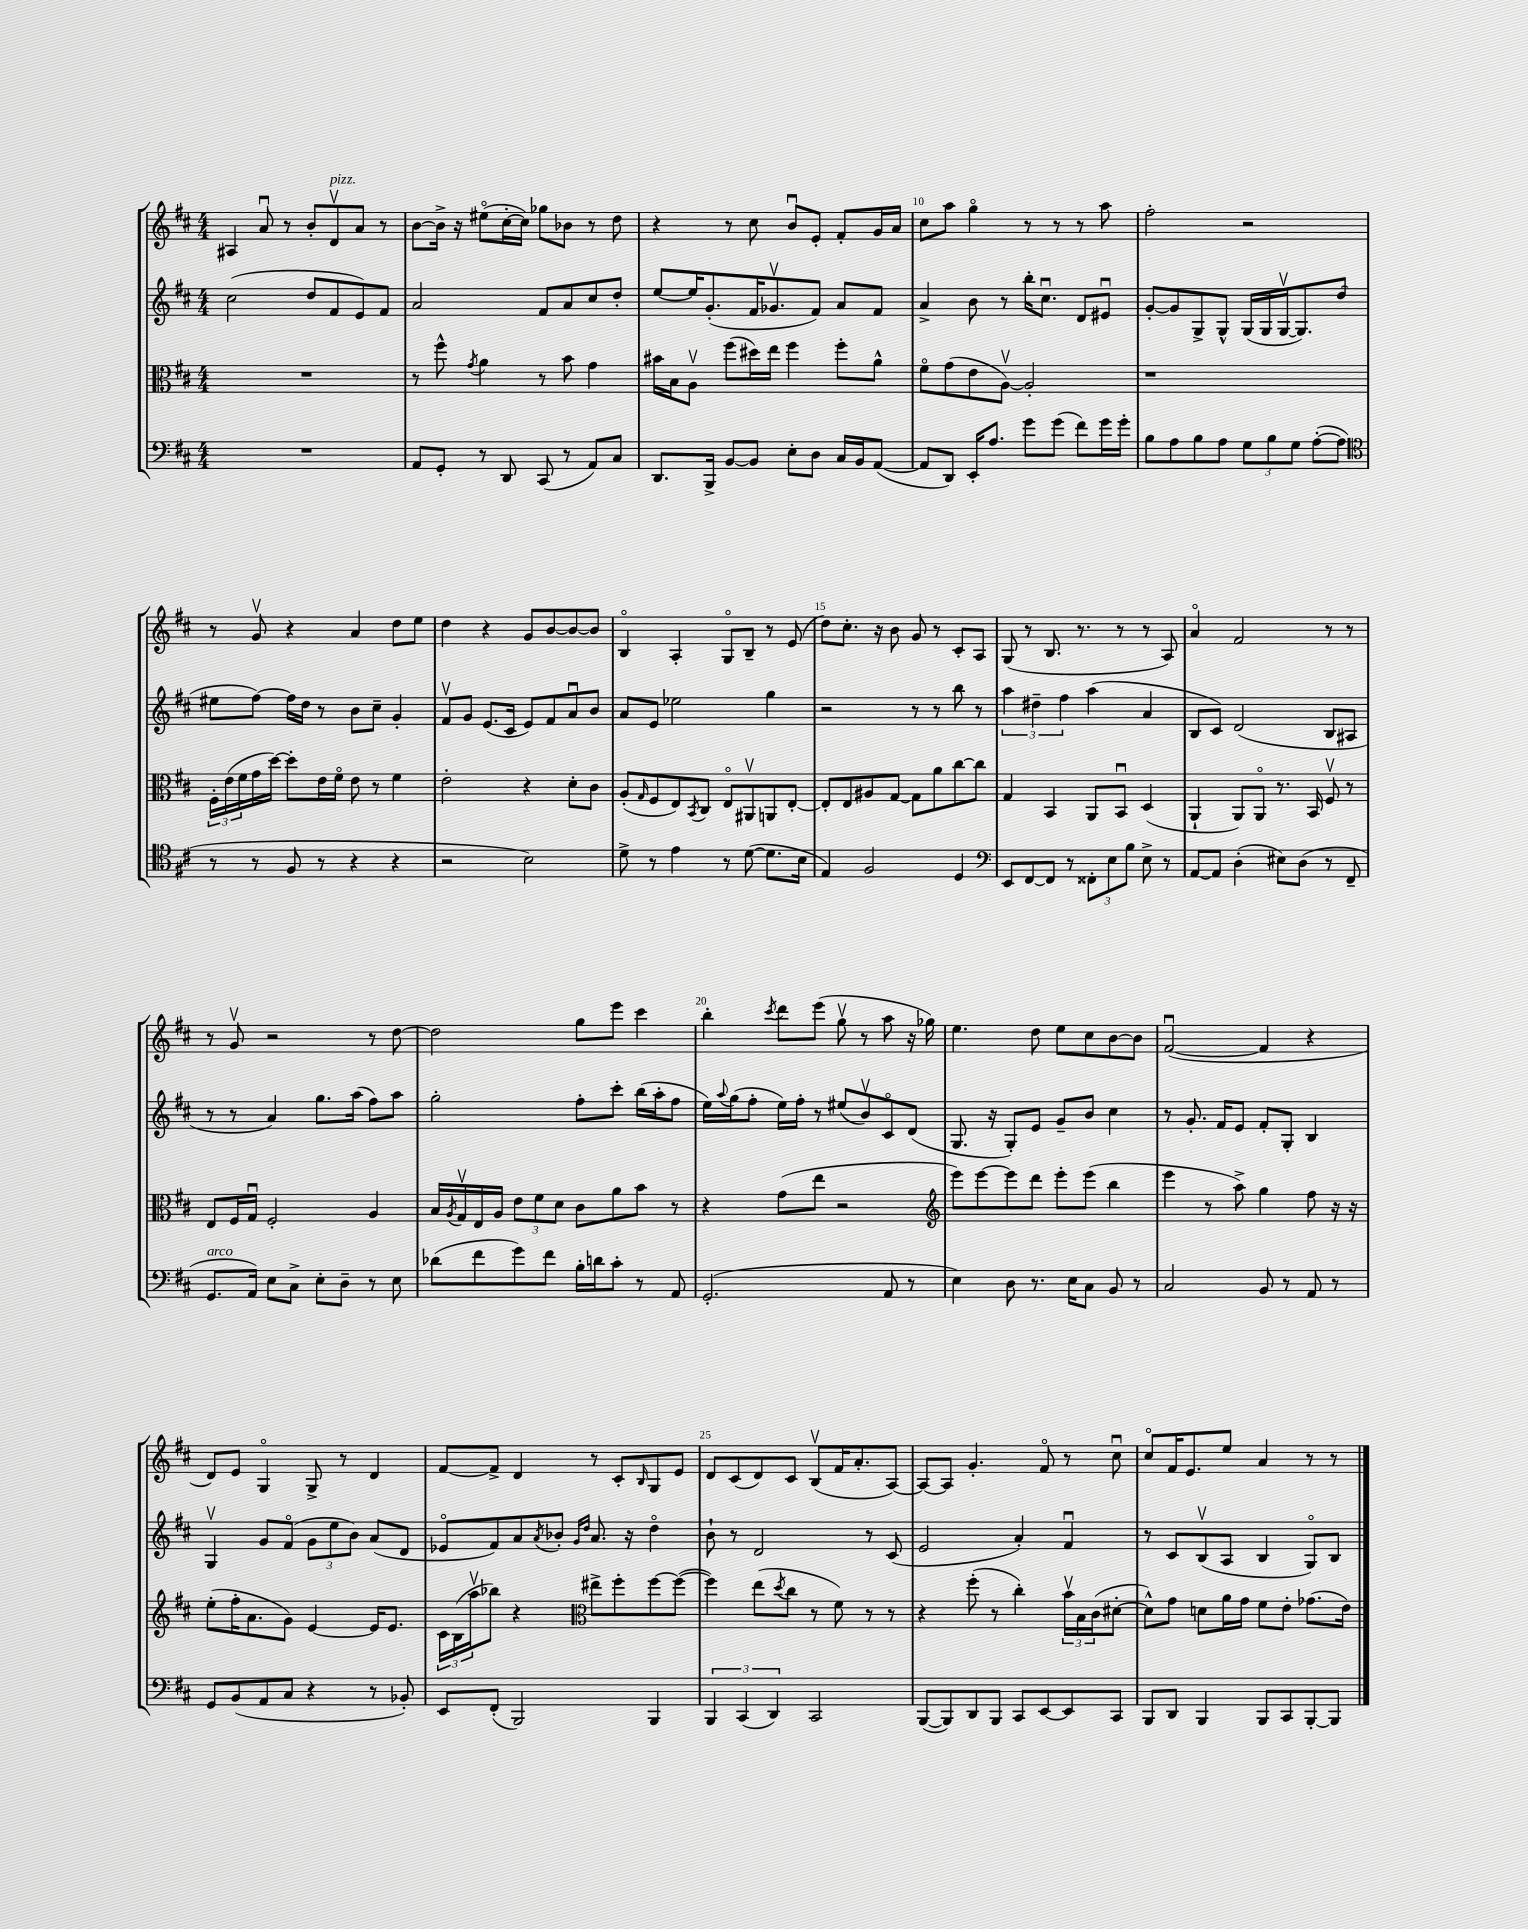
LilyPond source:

<<
\new StaffGroup <<
\new Staff = "s0" {
    \clef treble \key d \major \numericTimeSignature \time 4/4
    ais4 a'8\downbow r8 b'8-. d'8\upbow^\markup { \italic "pizz." } a'8 r8 |
    b'8~ b'16-> r16 eis''8\flageolet( cis''16~-. cis''16) ges''8 bes'8 r8 d''8 |
    r4 r8 cis''8 b'8\downbow e'8-. fis'8-. g'16 a'16 |
    cis''8 a''8 g''4\flageolet r8 r8 r8 a''8 |
    fis''2-. r2 |
    r8 g'8\upbow r4 a'4 d''8 e''8 |
    d''4 r4 g'8 b'8~ b'8~ b'8 |
    b4\flageolet a4-. g8\flageolet b8-- r8 e'8( |
    d''8) cis''8.-. r16 b'8 g'8 r8 cis'8-. a8 |
    g8( r8 b8. r8. r8 r8 a8) |
    a'4\flageolet fis'2 r8 r8 |
    r8 g'8\upbow r2 r8 d''8~ |
    d''2 g''8 e'''8 cis'''4 |
    b''4-. \acciaccatura { cis'''8 } d'''8 e'''8( g''8\upbow r8 a''8 r16 ges''16) |
    e''4. d''8 e''8 cis''8 b'8~ b'8 |
    fis'2~\downbow( fis'4 r4 |
    d'8) e'8 g4\flageolet g8-> r8 d'4 |
    fis'8~ fis'8-> d'4 r8 cis'8-. \grace { b16 } g8 e'8 |
    d'8 cis'8( d'8) cis'8 b8\upbow( fis'16 a'8.-. a8~) |
    a8~ a8 g'4.-. fis'8\flageolet r8 cis''8\downbow |
    cis''8\flageolet fis'16 e'8. e''8 a'4 r8 r8 \bar "|." |
}
\new Staff = "s1" {
    \clef treble \key d \major \numericTimeSignature \time 4/4
    cis''2( d''8 fis'8 e'8) fis'8 |
    a'2 fis'8 a'8 cis''8 d''8-. |
    e''8~ e''16 g'8.-.( fis'16 ges'8.\upbow fis'8) a'8 fis'8 |
    a'4-> b'8 r8 b''16-. cis''8.\downbow d'8 eis'8\downbow |
    g'8~-. g'8 g8-> g8-^ g16( g16 g16~\upbow g8.) d''8( |
    eis''8 fis''8~) fis''16 d''16 r8 b'8 cis''8-- g'4-. |
    fis'8\upbow g'8 e'8.( cis'16 e'8) fis'8 a'8\downbow b'8 |
    a'8 e'8 ees''2 g''4 |
    r2 r8 r8 b''8 r8 |
    \tuplet 3/2 { a''4 dis''4-- fis''4 } a''4( a'4 |
    b8 cis'8) d'2( b8 ais8 |
    r8 r8 a'4) g''8. a''16( fis''8) a''8 |
    g''2-. fis''8-. cis'''8-. b''16( a''16-. fis''8 |
    e''16) \appoggiatura { a''8 } g''16( fis''8-. e''16) fis''16-. r8 eis''8( b'8\upbow) cis'8\flageolet d'8( |
    g8. r16 g8-.) e'8 g'8-- b'8 cis''4 |
    r8 g'8.-. fis'16 e'8 fis'8-. g8-. b4 |
    g4\upbow g'8 fis'8\flageolet( \tuplet 3/2 { g'8 e''8 b'8) } a'8( d'8 |
    ees'8\flageolet fis'8) a'8 \acciaccatura { a'8 } bes'8-. \grace { g'16 d''16 } a'8. r16 d''4\flageolet |
    b'8-! r8 d'2 r8 cis'8( |
    e'2 a'4-.) fis'4\downbow |
    r8 cis'8 b8\upbow( a8 b4 g8\flageolet) b8 \bar "|." |
}
\new Staff = "s2" {
    \clef alto \key d \major \numericTimeSignature \time 4/4
    R1 |
    r8 fis''8-^ \acciaccatura { g'8 } a'4 r8 b'8 g'4 |
    bis'16 b16 a8\upbow fis''8( dis''16) e''16 fis''4 fis''8-. a'8-^ |
    fis'8\flageolet g'8( e'8 a8~\upbow) a2-. |
    r1 |
    \tuplet 3/2 { fis16-. e'16( fis'16 } g'16 d''16~) d''8-. e'16 fis'16\flageolet e'8 r8 fis'4 |
    e'2-. r4 d'8-. cis'8 |
    a8-.( \grace { g16 } fis8 e8) \acciaccatura { b,8 } cis8 e8\flageolet ais,8\upbow a,8 e8~-. |
    e8-. e8 ais8 g8~ g8 a'8 cis''8~ cis''8 |
    g4 b,4 a,8 b,8\downbow d4( |
    a,4-! a,8) a,8\flageolet r8. b,16 fis8\upbow r8 |
    e8 fis16 g16\downbow fis2-. a4 |
    b16 \acciaccatura { a8 } g16\upbow e16 a16 \tuplet 3/2 { e'8 fis'8 d'8 } cis'8 a'8 b'8 r8 |
    r4 g'8( e''8 r2 |
    \clef treble e'''8) e'''8~ e'''8 d'''8 e'''8-. e'''8( b''4 |
    e'''4 r8 a''8->) g''4 fis''8 r16 r16 |
    e''8-.( fis''16-. a'8. g'8) e'4~ e'16 e'8. |
    \tuplet 3/2 { cis'16 b16( a''16\upbow } bes''8) r4 \clef alto eis''8-> fis''8-. fis''8~ fis''8~( |
    fis''4) e''8( \acciaccatura { d''8 } cis''8 r8 fis'8) r8 r8 |
    r4 fis''8-.( r8 cis''4-.) \tuplet 3/2 { b'16\upbow b16 cis'16( } dis'8~-. |
    dis'8-^) g'8 d'8 a'16 g'16 fis'8 e'8-. ges'8.( e'16) \bar "|." |
}
\new Staff = "s3" {
    \clef bass \key d \major \numericTimeSignature \time 4/4
    R1 |
    a,8 g,8-. r8 d,8 cis,8( r8 a,8) cis8 |
    d,8. b,,16-> b,8~ b,8 e8-. d8 cis16 b,16 a,8~( |
    a,8 d,8) e,16-. a8. g'8 g'8( fis'8) g'16 g'16-. |
    b8 a8 b8 a8 \tuplet 3/2 { g8 b8 g8 } a8~-.( a8 |
    \clef tenor r8 r8 fis8 r8 r4 r4 |
    r2 b2) |
    d'8-> r8 e'4 r8 d'8~( d'8. b16 |
    e4) fis2 d4 |
    \clef bass e,8 fis,8~ fis,8 r8 \tuplet 3/2 { fisis,8-. e8 b8 } e8-> r8 |
    a,8~ a,8 d4-.( eis8) d8( r8 fis,8-- |
    g,8.^\markup { \italic "arco" } a,16) e8 cis8-> e8-. d8-- r8 e8 |
    des'8( fis'8 g'8) fis'8 b16-. d'16 cis'8-. r8 a,8 |
    g,2.-.( a,8 r8 |
    e4) d8 r8. e16 cis8 b,8 r8 |
    cis2 b,8 r8 a,8 r8 |
    g,8 b,8( a,8 cis8 r4 r8 bes,8-.) |
    e,8 fis,8-.( b,,2) b,,4 |
    \tuplet 3/2 { b,,4 cis,4( d,4) } cis,2 |
    b,,8~( b,,8) d,8 b,,8 cis,8 e,8~ e,8 cis,8 |
    b,,8 d,8 b,,4 b,,8 cis,8 b,,8~-. b,,8 \bar "|." |
}
>>
>>
\layout { \context { \Score currentBarNumber = #7 \override BarNumber.break-visibility = ##(#f #t #t) barNumberVisibility = #(every-nth-bar-number-visible 5) } }
